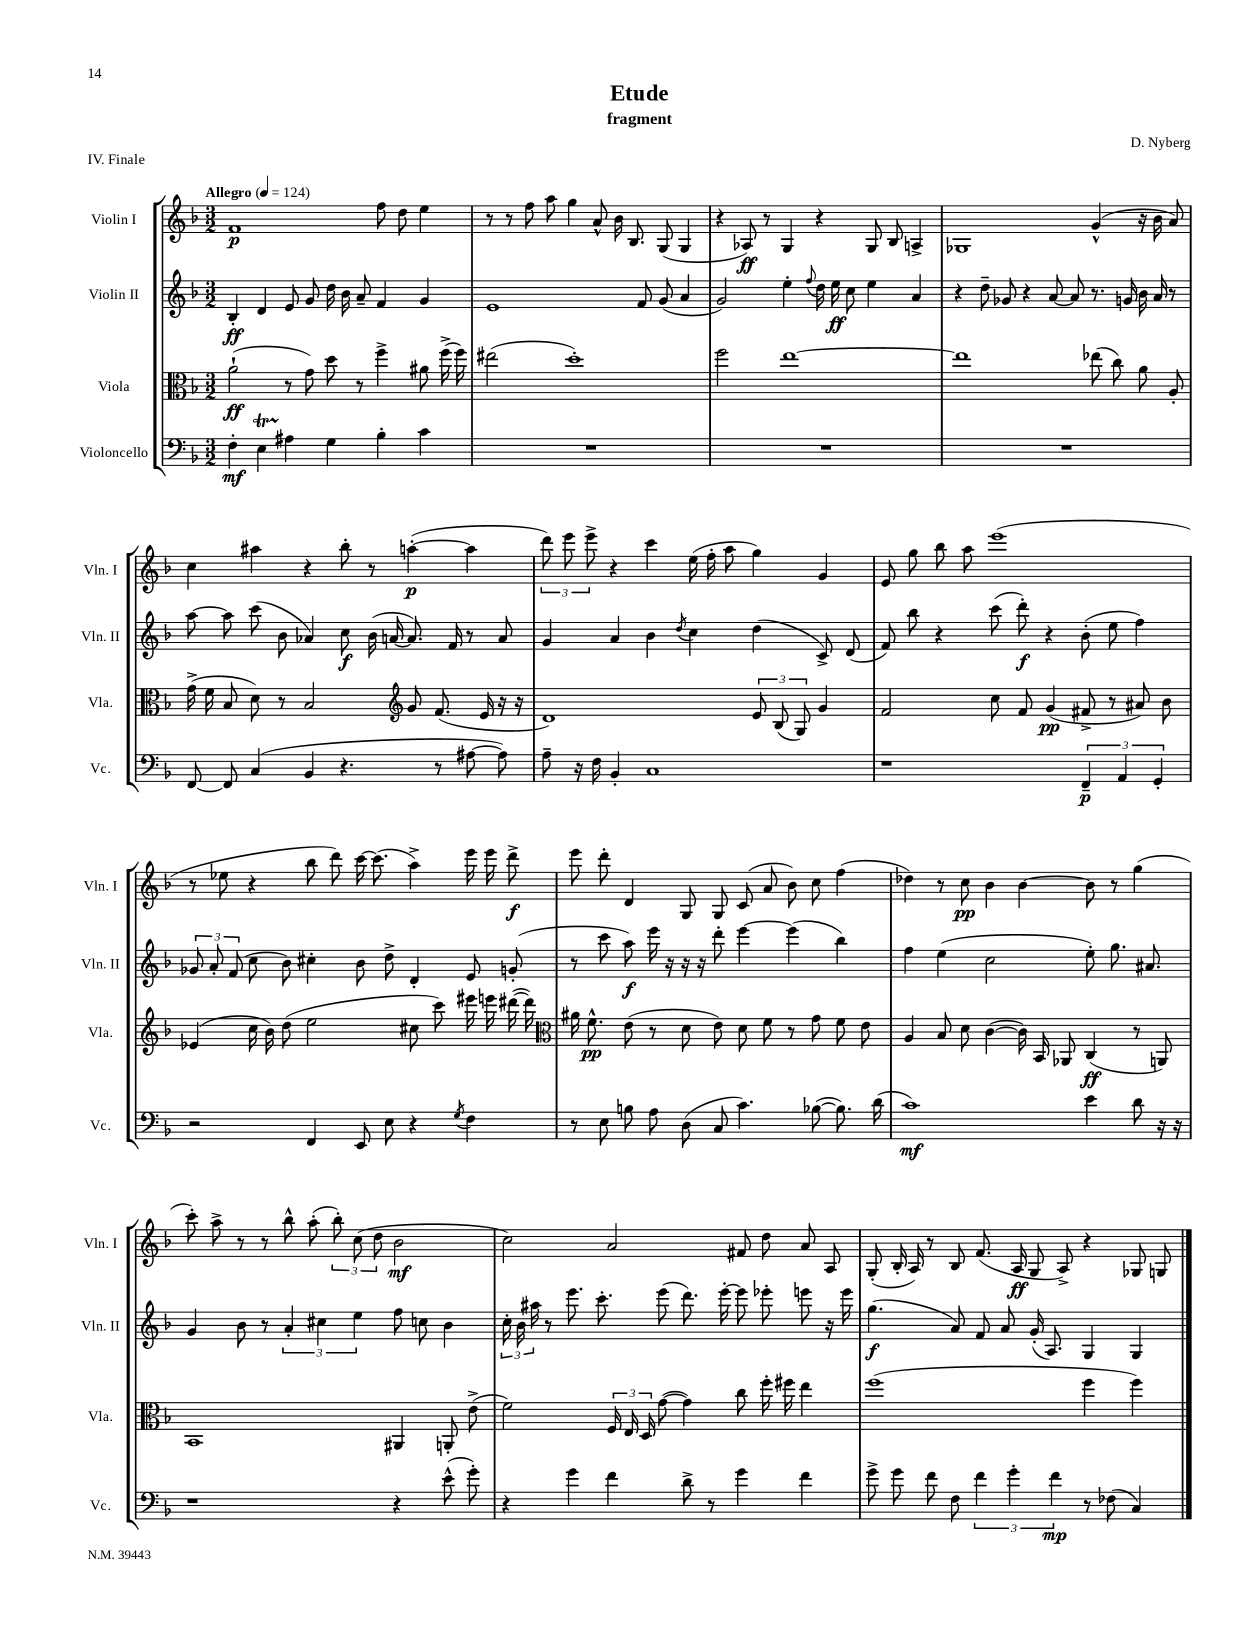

**kern	**dynam	**kern	**dynam	**kern	**dynam	**kern	**dynam
*part4	*part4	*part3	*part3	*part2	*part2	*part1	*part1
*staff4	*staff4	*staff3	*staff3	*staff2	*staff2	*staff1	*staff1
*I"Violoncello	*	*I"Viola	*	*I"Violin II	*	*I"Violin I	*
*I'Vc.	*	*I'Vla.	*	*I'Vln. II	*	*I'Vln. I	*
*clefF4	*	*clefC3	*	*clefG2	*	*clefG2	*
*k[b-]	*	*k[b-]	*	*k[b-]	*	*k[b-]	*
*M3/2	*	*M3/2	*	*M3/2	*	*M3/2	*
*MM124	*	*MM124	*	*MM124	*	*MM124	*
=1	=1	=1	=1	=1	=1	=1	=1
!	!	!	!	!	!	!LO:TX:a:B:t=Allegro	!
4F'\	mf	(2a`\	ff	4B-'/	ff	1f	p
4Et\	.	.	.	4d/	.	.	.
4A#X\	.	8r	.	8e/	.	.	.
.	.	8g\)	.	8g/	.	.	.
4G\	.	8dd\	.	16dd\	.	.	.
.	.	.	.	16b-\	.	.	.
.	.	8r	.	8a~/	.	.	.
4B-'\	.	4ff^\	.	4f/	.	8ff\	.
.	.	.	.	.	.	8dd\	.
4c\	.	8a#X\	.	4g/	.	4ee\	.
.	.	(16ff^\	.	.	.	.	.
.	.	16ff\)	.	.	.	.	.
=2	=2	=2	=2	=2	=2	=2	=2
1.r	.	(2ee#X\	.	1e	.	8r	.
.	.	.	.	.	.	8r	.
.	.	.	.	.	.	8ff\	.
.	.	.	.	.	.	8aa\	.
.	.	1dd')	.	.	.	4gg\	.
.	.	.	.	.	.	8a^^/	.
.	.	.	.	.	.	16b-\	.
.	.	.	.	.	.	8.B-/	.
.	.	.	.	8f/	.	.	.
.	.	.	.	(8g/	.	(8G/	.
.	.	.	.	4a/	.	4G/	.
=3	=3	=3	=3	=3	=3	=3	=3
1.r	.	2ff\	.	2g/)	.	4r	.
.	.	.	.	.	.	8A-X/)	ff
.	.	.	.	.	.	8r	.
.	.	[1ee	.	4ee'\	.	4G/	.
.	.	.	.	8qqff/	.	.	.
.	.	.	.	16dd\	.	4r	.
.	.	.	.	16ee\	ff	.	.
.	.	.	.	8cc\	.	.	.
.	.	.	.	4ee\	.	8G/	.
.	.	.	.	.	.	8B-/	.
.	.	.	.	4a/	.	4An^/	.
=4	=4	=4	=4	=4	=4	=4	=4
1.r	.	1ee]	.	4r	.	1G-X	.
.	.	.	.	8dd~\	.	.	.
.	.	.	.	8g-X/	.	.	.
.	.	.	.	4r	.	.	.
.	.	.	.	[8a/	.	.	.
.	.	.	.	8a/]	.	.	.
.	.	(8ee-X\	.	8.r	.	(4g^^/	.
.	.	8cc\)	.	.	.	.	.
.	.	.	.	16gn/	.	.	.
.	.	8a\	.	16b-\	.	16r	.
.	.	.	.	16a/	.	16b-\	.
.	.	8A'/	.	8r	.	8a/)	.
!!LO:LB:g=z
=5	=5	=5	=5	=5	=5	=5	=5
[8FF/	.	(16g^\	.	[8aa\	.	4cc\	.
.	.	16f\	.	.	.	.	.
8FF/]	.	8B-/	.	8aa\]	.	.	.
(4C/	.	8d\)	.	(8ccc\	.	4aa#X\	.
.	.	8r	.	8b-\	.	.	.
4BB-/	.	2B-/	.	4a-X/)	.	4r	.
4.r	.	.	.	8cc\	f	8bb-'\	.
.	.	.	.	(16b-\	.	8r	.
.	.	.	.	[16an/	.	.	.
*	*	*clefG2	*	*	*	*	*
.	.	8g/	.	8.a/])	.	([4aan'\	p
8r	.	(8.f/	.	.	.	.	.
.	.	.	.	16f/	.	.	.
[8A#X\	.	.	.	8r	.	4aa\]	.
.	.	16e/	.	.	.	.	.
8A#\])	.	16r	.	8a/	.	.	.
.	.	16r	.	.	.	.	.
=6	=6	=6	=6	=6	=6	=6	=6
8A~\	.	1d)	.	4g/	.	12ddd\)	.
.	.	.	.	.	.	12eee\	.
16r	.	.	.	.	.	.	.
.	.	.	.	.	.	12eee^\	.
16F\	.	.	.	.	.	.	.
4BB-'/	.	.	.	4a/	.	4r	.
1C	.	.	.	4b-\	.	4ccc\	.
.	.	.	.	8qdd/	.	.	.
.	.	.	.	4cc\	.	(16ee\	.
.	.	.	.	.	.	16ff'\	.
.	.	.	.	.	.	8aa\	.
.	.	12e/	.	(4dd\	.	4gg\)	.
.	.	(12B-/	.	.	.	.	.
.	.	12G/)	.	.	.	.	.
.	.	4g/	.	8c^/)	.	4g/	.
.	.	.	.	(8d/	.	.	.
=7	=7	=7	=7	=7	=7	=7	=7
1r	.	2f/	.	8f/)	.	8e/	.
.	.	.	.	8bb-\	.	8gg\	.
.	.	.	.	4r	.	8bb-\	.
.	.	.	.	.	.	8aa\	.
.	.	8cc\	.	(8ccc\	.	(1eee	.
.	.	8f/	.	8ddd'\)	f	.	.
.	.	(4g/	pp	4r	.	.	.
6FF~/	p	8f#X^/	.	(8b-'\	.	.	.
.	.	8r	.	8ee\	.	.	.
6AA/	.	.	.	.	.	.	.
.	.	8a#X/)	.	4ff\)	.	.	.
6GG'/	.	.	.	.	.	.	.
.	.	8b-\	.	.	.	.	.
!!LO:LB:g=z
=8	=8	=8	=8	=8	=8	=8	=8
2r	.	(4e-X/	.	12g-X/	.	8r	.
.	.	.	.	12a'/	.	.	.
.	.	.	.	.	.	8ee-X\	.
.	.	.	.	(12f/	.	.	.
.	.	16cc\	.	8cc\	.	4r	.
.	.	16b-\)	.	.	.	.	.
.	.	(8dd\	.	8b-\)	.	.	.
4FF/	.	2ee\	.	4cc#X'\	.	8bb-\	.
.	.	.	.	.	.	8ddd\)	.
8EE/	.	.	.	8b-\	.	[16ccc\	.
.	.	.	.	.	.	(8.ccc\]	.
8E\	.	.	.	8dd^\	.	.	.
4r	.	8cc#X\	.	4d'/	.	4aa^\)	.
.	.	8ccc\)	.	.	.	.	.
8qG/	.	.	.	.	.	.	.
4F\	.	16eee#X\	.	8e/	.	16eee\	.
.	.	16eeen\	.	.	.	16eee\	.
.	.	([16ddd#X\	.	(8gn'/	.	8ddd^\	f
.	.	16ddd#\])	.	.	.	.	.
=9	=9	=9	=9	=9	=9	=9	=9
*	*	*clefC3	*	*	*	*	*
8r	.	16a#X\	.	8r	.	8eee\	.
.	.	8.f^^\	pp	.	.	.	.
8E\	.	.	.	8ccc\	.	8ddd'\	.
8Bn\	.	(8e\	.	8aa\)	f	4d/	.
8A\	.	8r	.	16eee\	.	.	.
.	.	.	.	16r	.	.	.
(8D\	.	8d\	.	16r	.	8G/	.
.	.	.	.	16r	.	.	.
8C/	.	8e\)	.	8ddd'\	.	8G/	.
4.c\)	.	8d\	.	[4eee\	.	(8c/	.
.	.	8f\	.	.	.	8a/	.
.	.	8r	.	(4eee\]	.	8b-\)	.
([8B-X\	.	8g\	.	.	.	8cc\	.
8.B-\])	.	8f\	.	4bb-\)	.	(4ff\	.
.	.	8e\	.	.	.	.	.
(16d\	.	.	.	.	.	.	.
=10	=10	=10	=10	=10	=10	=10	=10
1c)	mf	4A/	.	4ff\	.	4dd-X\)	.
.	.	8B-/	.	(4ee\	.	8r	.
.	.	8d\	.	.	.	8cc\	pp
.	.	([4c\	.	2cc\	.	4b-\	.
.	.	16c\])	.	.	.	[4b-\	.
.	.	16BB-/	.	.	.	.	.
.	.	8AA-X/	.	.	.	.	.
4e\	.	(4C/	ff	8ee'\)	.	8b-\]	.
.	.	.	.	8.gg\	.	8r	.
8d\	.	8r	.	.	.	(4gg\	.
.	.	.	.	8.a#X/	.	.	.
16r	.	8AAn/)	.	.	.	.	.
16r	.	.	.	.	.	.	.
!!LO:LB:g=z
=11	=11	=11	=11	=11	=11	=11	=11
1r	.	1BB-	.	4g/	.	8ccc'\)	.
.	.	.	.	.	.	8aa^\	.
.	.	.	.	8b-\	.	8r	.
.	.	.	.	8r	.	8r	.
.	.	.	.	6a'/	.	8bb-^^\	.
.	.	.	.	.	.	(8aa'\	.
.	.	.	.	6cc#X\	.	.	.
.	.	.	.	.	.	12bb-'\)	.
.	.	.	.	6ee\	.	(12cc\	.
.	.	.	.	.	.	12dd\	.
4r	.	4AA#X/	.	8ff\	.	2b-\	mf
.	.	.	.	8ccn\	.	.	.
(8e^^\	.	8AAn'/	.	4b-\	.	.	.
8g'\)	.	(8e^\	.	.	.	.	.
=12	=12	=12	=12	=12	=12	=12	=12
4r	.	2f\)	.	24cc'\	.	2cc\)	.
.	.	.	.	24b-\	.	.	.
.	.	.	.	24aa#X\	.	.	.
.	.	.	.	8r	.	.	.
4g\	.	.	.	8.eee\	.	.	.
.	.	.	.	8.ccc'\	.	.	.
4f\	.	24F/	.	.	.	2a/	.
.	.	24E/	.	.	.	.	.
.	.	24D/	.	.	.	.	.
.	.	([8g\	.	(8eee\	.	.	.
8d^\	.	4g\])	.	8.ddd\)	.	.	.
8r	.	.	.	.	.	.	.
.	.	.	.	[16eee'\	.	.	.
4g\	.	8cc\	.	8eee\]	.	8f#X/	.
.	.	16ff'\	.	8eee-X'\	.	8dd\	.
.	.	16ff#X\	.	.	.	.	.
4f\	.	4ee\	.	8eeen\	.	8a/	.
.	.	.	.	16r	.	8A/	.
.	.	.	.	16eee\	.	.	.
=13	=13	=13	=13	=13	=13	=13	=13
8g^\	.	(1ff	.	(4.gg\	f	(8G'/	.
8g\	.	.	.	.	.	16B-'/	.
.	.	.	.	.	.	16A/)	.
8f\	.	.	.	.	.	8r	.
8F\	.	.	.	8a/)	.	8B-/	.
6f\	.	.	.	8f/	.	(8.f/	.
.	.	.	.	8a/	.	.	.
6g'\	.	.	.	.	.	.	.
.	.	.	.	.	.	16A/	ff
.	.	.	.	(16g'/	.	8G/	.
.	.	.	.	8.A/)	.	.	.
6f\	mp	.	.	.	.	.	.
.	.	.	.	.	.	8A^/)	.
8r	.	4ff\	.	4G/	.	4r	.
(8F-X\	.	.	.	.	.	.	.
4C/)	.	4ff\)	.	4G/	.	8G-X/	.
.	.	.	.	.	.	8Gn/	.
==	==	==	==	==	==	==	==
*-	*-	*-	*-	*-	*-	*-	*-
